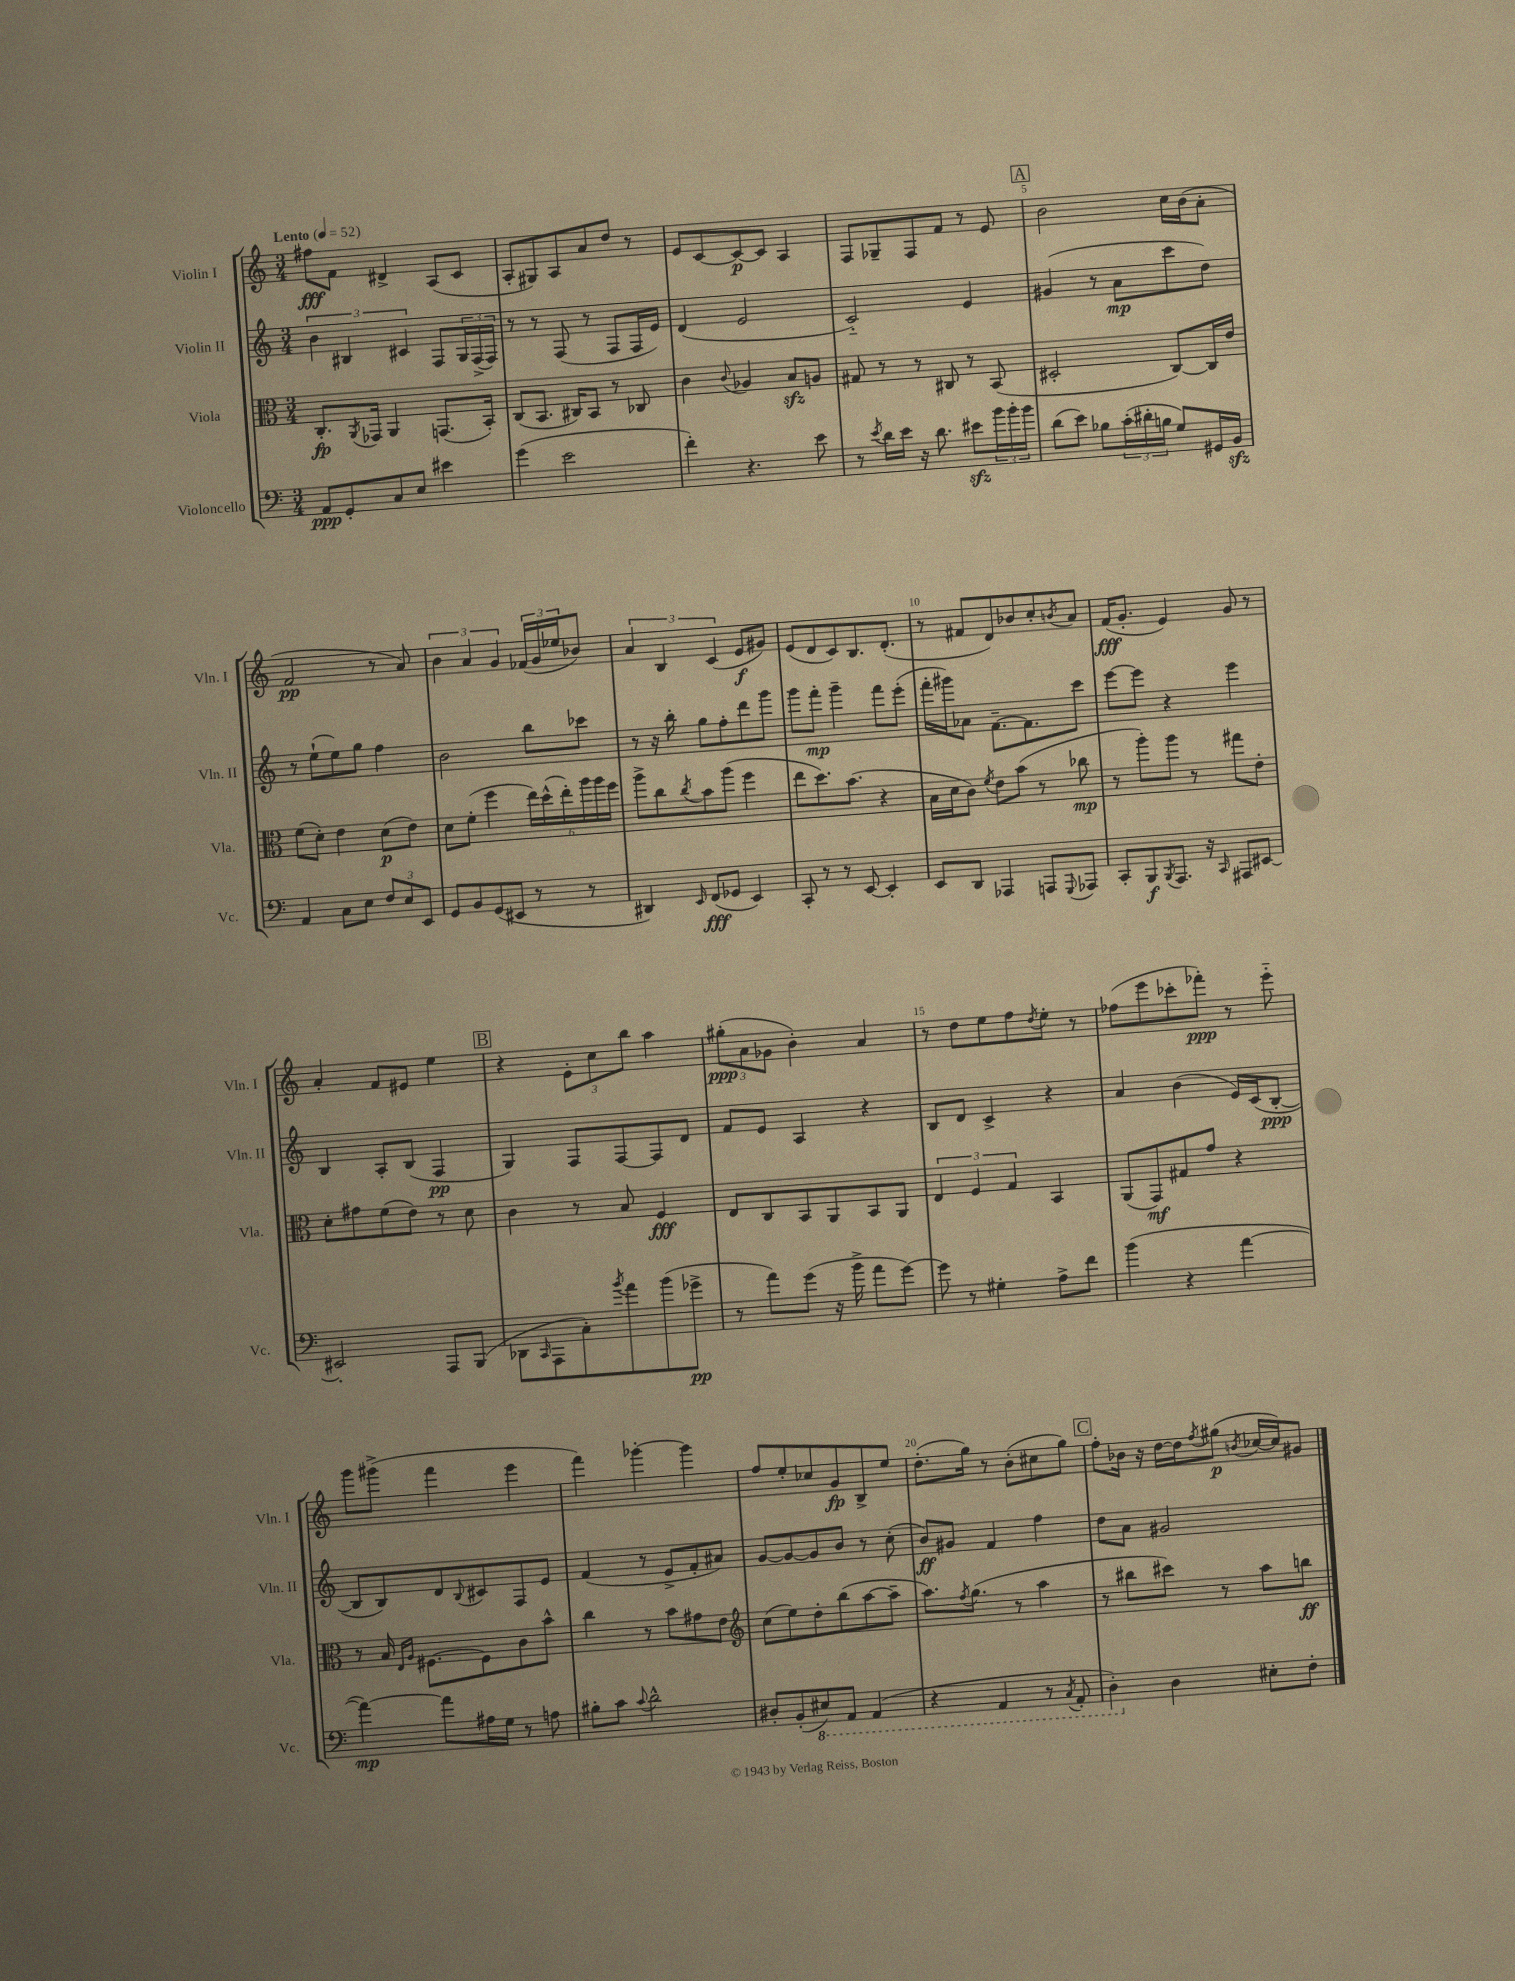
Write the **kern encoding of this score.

**kern	**dynam	**kern	**dynam	**kern	**dynam	**kern	**dynam
*part4	*part4	*part3	*part3	*part2	*part2	*part1	*part1
*staff4	*staff4	*staff3	*staff3	*staff2	*staff2	*staff1	*staff1
*I"Violoncello	*	*I"Viola	*	*I"Violin II	*	*I"Violin I	*
*I'Vc.	*	*I'Vla.	*	*I'Vln. II	*	*I'Vln. I	*
*clefF4	*	*clefC3	*	*clefG2	*	*clefG2	*
*k[]	*	*k[]	*	*k[]	*	*k[]	*
*M3/4	*	*M3/4	*	*M3/4	*	*M3/4	*
*MM52	*	*MM52	*	*MM52	*	*MM52	*
=1	=1	=1	=1	=1	=1	=1	=1
!	!	!	!	!	!	!LO:TX:a:B:t=Lento	!
8AA/L	ppp	8.C'/L	fp	6b\	.	8ff#X\L	fff
8GG'/	.	.	.	.	.	8f\J	.
.	.	.	.	6B#X/	.	.	.
.	.	8qAA/	.	.	.	.	.
.	.	16GG-X/Jk	.	.	.	.	.
8C/	.	4AA/	.	.	.	4d#X^/	.
.	.	.	.	6c#X/	.	.	.
8E/J	.	.	.	.	.	.	.
4e#X\	.	(8.GGn/L	.	8F/L	.	(8A/L	.
.	.	.	.	24G/L	.	8c/J	.
.	.	.	.	(24F^/	.	.	.
.	.	16BB'/Jk)	.	.	.	.	.
.	.	.	.	24F/JJ)	.	.	.
=2	=2	=2	=2	=2	=2	=2	=2
(4g\	.	(8C/L	.	8r	.	8A'/L	.
.	.	8.BB/J	.	8r	.	8G#X/)	.
2e\	.	.	.	(8F/	.	8A/	.
.	.	16C#X/KL)	.	.	.	.	.
.	.	8BB/J	.	8r	.	8a/	.
.	.	8r	.	8F/L	.	8dd/J	.
.	.	8C-X/	.	16F/L	.	8r	.
.	.	.	.	16e/JJ)	.	.	.
=3	=3	=3	=3	=3	=3	=3	=3
4f'\)	.	4c\	.	(4d/	.	8e/L	.
.	.	.	.	.	.	[8c/	.
.	.	8qqc/	.	.	.	.	.
4.r	.	4A-X/	.	2e/	.	8c/_	p
.	.	.	.	.	.	8c/J]	.
.	.	8Bzz/L	.	.	.	4A/	.
8e\	.	8An/J	.	.	.	.	.
=4	=4	=4	=4	=4	=4	=4	=4
8r	.	8G#X/	.	2c/)	.	8F/L	.
8qe/	.	.	.	.	.	.	.
16d\LL	.	8r	.	.	.	8G-X~/	.
16e\JJ	.	.	.	.	.	.	.
16r	.	8r	.	.	.	8F/	.
8.d\	.	.	.	.	.	.	.
.	.	8C#X/	.	.	.	8f/J	.
8e#Xzz\L	.	8r	.	4e/	.	8r	.
24b\L	.	(8BB/	.	.	.	8e/	.
24b'\	.	.	.	.	.	.	.
24b\JJ	.	.	.	.	.	.	.
!!LO:REH:place=s1:t=A
=5	=5	=5	=5	=5	=5	=5	=5
(8d\L	.	2D#X'/	.	(4g#X/	.	2b\	.
8e\J)	.	.	.	.	.	.	.
8B-X\L	.	.	.	8r	.	.	.
(24c'\L	.	.	.	8a\L	mp	.	.
24d#X'\	.	.	.	.	.	.	.
24Bn\JJ	.	.	.	.	.	.	.
8G/L)	.	[8C/L)	.	8ccc\	.	16cc\LL	.
.	.	.	.	.	.	(16b\J	.
16GG#X/L	.	16C/L]	.	8dd\J)	.	8a'\J	.
16BBzz/JJ	.	16e/JJ	.	.	.	.	.
!!LO:LB:g=z
=6	=6	=6	=6	=6	=6	=6	=6
4AA/	.	(8f\L	.	8r	.	2f/	pp
.	.	8d'\J)	.	(8ee`\L	.	.	.
8C\L	.	4e\	.	8ee\)	.	.	.
8E\J	.	.	.	8gg\J	.	.	.
12F/L	.	(8d\L	p	4ff\	.	8r	.
12E/	.	.	.	.	.	.	.
.	.	8e\J)	.	.	.	8a/)	.
12EE/J	.	.	.	.	.	.	.
=7	=7	=7	=7	=7	=7	=7	=7
8GG/L	.	8d\L	.	2b\	.	6b\	.
8BB/	.	(8f'\J	.	.	.	.	.
.	.	.	.	.	.	6a/	.
(8GG/	.	4ff\	.	.	.	.	.
.	.	.	.	.	.	6g/	.
8EE#X/J	.	.	.	.	.	.	.
8r	.	24ee\LL)	.	8bb\L	.	(24f-X/LL	.
.	.	(24dd^^\	.	.	.	24g/	.
.	.	24ee'\)	.	.	.	24ee-X/J	.
8r	.	24aa\	.	8ccc-X\J	.	8b-X/J)	.
.	.	24aa\	.	.	.	.	.
.	.	24ff\JJ	.	.	.	.	.
=8	=8	=8	=8	=8	=8	=8	=8
4DD#X/)	.	8aa^\L	.	8r	.	6a/	.
.	.	8cc\	.	16r	.	.	.
.	.	.	.	.	.	6B/	.
.	.	.	.	16bb'\	.	.	.
16qqEE/	.	8qcc/	.	.	.	.	.
(8FF/L	fff	8b\	.	8gg\L	.	.	.
.	.	.	.	.	.	(6c/	.
8GG-X/J	.	(8aa\J	.	8ff'\	.	.	.
4EE/)	.	4ff\	.	8ddd\	.	8e/L	f
.	.	.	.	8ggg\J	.	8g#X/J)	.
=9	=9	=9	=9	=9	=9	=9	=9
8CC'/	.	8ee\L	.	8ggg\L	.	(8e/L	.
8r	.	8.dd\)	.	8fff'\J	mp	8d/	.
8r	.	.	.	4ggg~\	.	8c/)	.
.	.	(8.b\J	.	.	.	.	.
[8EE/	.	.	.	.	.	8.B/	.
4EE'/]	.	4r	.	8fff\L	.	.	.
.	.	.	.	.	.	(8.d'/J	.
.	.	.	.	(8eee'\J	.	.	.
=10	=10	=10	=10	=10	=10	=10	=10
8EE/L	.	16B\LL	.	16fff'\LL	.	8r	.
.	.	16d\J	.	16ggg#X\J)	.	.	.
8DD/J	.	8c\J)	.	8a-X\J	.	8f#X/L	.
.	.	8qf/	.	.	.	.	.
4AAA-X/	.	8e\L	.	[8.f~\L	.	8d/)	.
.	.	(8b\J	.	.	.	8b-X/	.
.	.	.	.	8.f\]	.	.	.
8AAAn/L	.	8r	.	.	.	8cc'/	.
8qqGGG/	.	.	.	.	.	8qbn/	.
8AAA-X/J	.	8cc-X\	mp	8ccc\J	.	8a/J	.
=11	=11	=11	=11	=11	=11	=11	=11
8CC'/L	.	8r	.	[8eee\L	.	(16f/KL	fff
.	.	.	.	.	.	8.g'/J	.
8BBB/	f	8aa'\L)	.	8eee\J]	.	.	.
8qBBB/	.	.	.	.	.	.	.
8.AAA/J	.	8aa\J	.	4r	.	4e/)	.
.	.	8r	.	.	.	.	.
16r	.	.	.	.	.	.	.
16qqCC/	.	.	.	.	.	.	.
8AAA#X/L	.	8gg#X\L	.	4eee\	.	8g/	.
[8EE#X/J	.	8e'\J	.	.	.	8r	.
!!LO:LB:g=z
=12	=12	=12	=12	=12	=12	=12	=12
2EE#X'/]	.	8d'\L	.	4B/	.	4a'/	.
.	.	8g#X\	.	.	.	.	.
.	.	(8f\	.	8A'/L	.	8f/L	.
.	.	8e\J)	.	(8B/J	.	8e#X/J	.
8AAA/L	.	8r	.	4F/	pp	4ee\	.
(8BBB/J	.	8d\	.	.	.	.	.
!!LO:REH:place=s1:t=B
=13	=13	=13	=13	=13	=13	=13	=13
8DD-X\L	.	4c\	.	4G/)	.	4r	.
16qqCC/	.	.	.	.	.	.	.
8AAA\	.	.	.	.	.	.	.
8C'\)	.	8r	.	8F/L	.	12e'\L	.
.	.	.	.	.	.	12cc\	.
8qb/	.	.	.	.	.	.	.
8a\	.	8B/	.	[8F/	.	.	.
.	.	.	.	.	.	12bb\J	.
(8b\	.	4F/	fff	8F/]	.	4aa\	.
8g-X^\J	pp	.	.	8d/J	.	.	.
=14	=14	=14	=14	=14	=14	=14	=14
8r	.	8E/L	.	8f/L	.	(12gg#X'\L	ppp
.	.	.	.	.	.	12a\	.
8a\L)	.	8C/	.	8e/J	.	.	.
.	.	.	.	.	.	12g-X\J	.
(8g\J	.	8BB/	.	4A/	.	4b'\)	.
16r	.	8AA/	.	.	.	.	.
16b^\	.	.	.	.	.	.	.
8a\L	.	8BB/	.	4r	.	4a/	.
[8g\J)	.	8AA/J	.	.	.	.	.
=15	=15	=15	=15	=15	=15	=15	=15
8g\]	.	6E/	.	8B/L	.	8r	.
8r	.	.	.	8d/J	.	8dd\L	.
.	.	6F/	.	.	.	.	.
4G#X'\	.	.	.	4c^/	.	8ee\	.
.	.	6G/	.	.	.	.	.
.	.	.	.	.	.	8ff\	.
.	.	.	.	.	.	8qdd/	.
8A^\L	.	4BB/	.	4r	.	8ee'\J	.
8f\J	.	.	.	.	.	8r	.
=16	=16	=16	=16	=16	=16	=16	=16
(4b\	.	(8AA/L	.	4a/	.	(8ff-X\L	.
.	.	8GG/)	mf	.	.	8eee\	.
4r	.	8G#X/	.	(4b\	.	8ccc-X'\	.
.	.	8g/J	.	.	.	8fff-X'\J)	ppp
[4a\	.	4r	.	16e/LL)	.	8r	.
.	.	.	.	(16c/J	.	.	.
.	.	.	.	[8B'/J	ppp	8eee\	.
!!LO:LB:g=z
=17	=17	=17	=17	=17	=17	=17	=17
4a\_)	mp	8r	.	8B/L]	.	8ggg\L	.
.	.	16B/	.	8B/)	.	(8ggg#X^\J	.
.	.	16qqE/LL	.	.	.	.	.
.	.	16qqA/JJ	.	.	.	.	.
.	.	[8.F#X\L	.	.	.	.	.
8a\L]	.	.	.	8d/	.	4fff\	.
.	.	.	.	8qqB/	.	.	.
16A#X\L	.	8F#\]	.	8c#X/	.	.	.
16G\JJ	.	.	.	.	.	.	.
8r	.	8c\	.	8F/	.	4eee\	.
8An\	.	8b^^\J	.	8e/J	.	.	.
=18	=18	=18	=18	=18	=18	=18	=18
8B#X'\L	.	4cc\	.	(4f/	.	4fff\)	.
8c\J	.	.	.	.	.	.	.
8qqc/	.	.	.	.	.	.	.
2d^^\	.	8r	.	8r	.	[4ggg-X'\	.
.	.	8b\L	.	8e^/L	.	.	.
.	.	8g#X\	.	8f'/	.	4ggg-\]	.
.	.	8e\J	.	8a#X/J)	.	.	.
=19	=19	=19	=19	=19	=19	=19	=19
*	*	*clefG2	*	*	*	*	*
8D#X'/L	.	(8cc\L	.	[8g/L	.	8ff/L	.
(8BB'/	.	8ee\)	.	8g/_	.	8ee'/	.
*8ba	*	*	*	*	*	*	*
8EE#X/)	.	8dd'\	.	8g/]	.	8cc-X/	.
8AAA/J	.	(8bb\	.	8b/J	.	8g/	fp
(4AAA/	.	[8aa\	.	8r	.	8B^/	.
.	.	8aa~\J]	.	(8cc'\	.	8ee/J	.
=20	=20	=20	=20	=20	=20	=20	=20
4r	.	8.aa\L)	.	8b/L)	ff	(8.dd'\L	.
.	.	.	.	8g#X/J	.	.	.
.	.	8qff/	.	.	.	.	.
.	.	(8.gg\J	.	.	.	16gg\Jk)	.
4AAA/	.	.	.	4f/	.	8r	.
.	.	8r	.	.	.	(8b'\L	.
8r	.	4aa\	.	4ff\	.	8cc#X\	.
8qCC/	.	.	.	.	.	.	.
8AAA'/	.	.	.	.	.	8gg\J)	.
!!LO:REH:place=s1:t=C
=21	=21	=21	=21	=21	=21	=21	=21
4DD'\)	.	8r	.	8dd\L	.	8ff'\L	.
.	.	8bb#X\L	.	8a\J	.	16b-X\Jk	.
.	.	.	.	.	.	16r	.
*X8ba	*	*	*	*	*	*	*
4D\	.	8ccc#X\J)	.	2g#X/	.	[16dd\LL	.
.	.	.	.	.	.	16dd\J]	.
.	.	.	.	.	.	8qff/	.
.	.	8r	.	.	.	(8gg#X\J	p
.	.	.	.	.	.	8qbn/	.
8E#X'\L	.	8aa\L	.	.	.	[16cc-X/LL	.
.	.	.	.	.	.	16cc-/J])	.
8F'\J	.	8bbn\J	ff	.	.	8g#X/J	.
==	==	==	==	==	==	==	==
*-	*-	*-	*-	*-	*-	*-	*-
